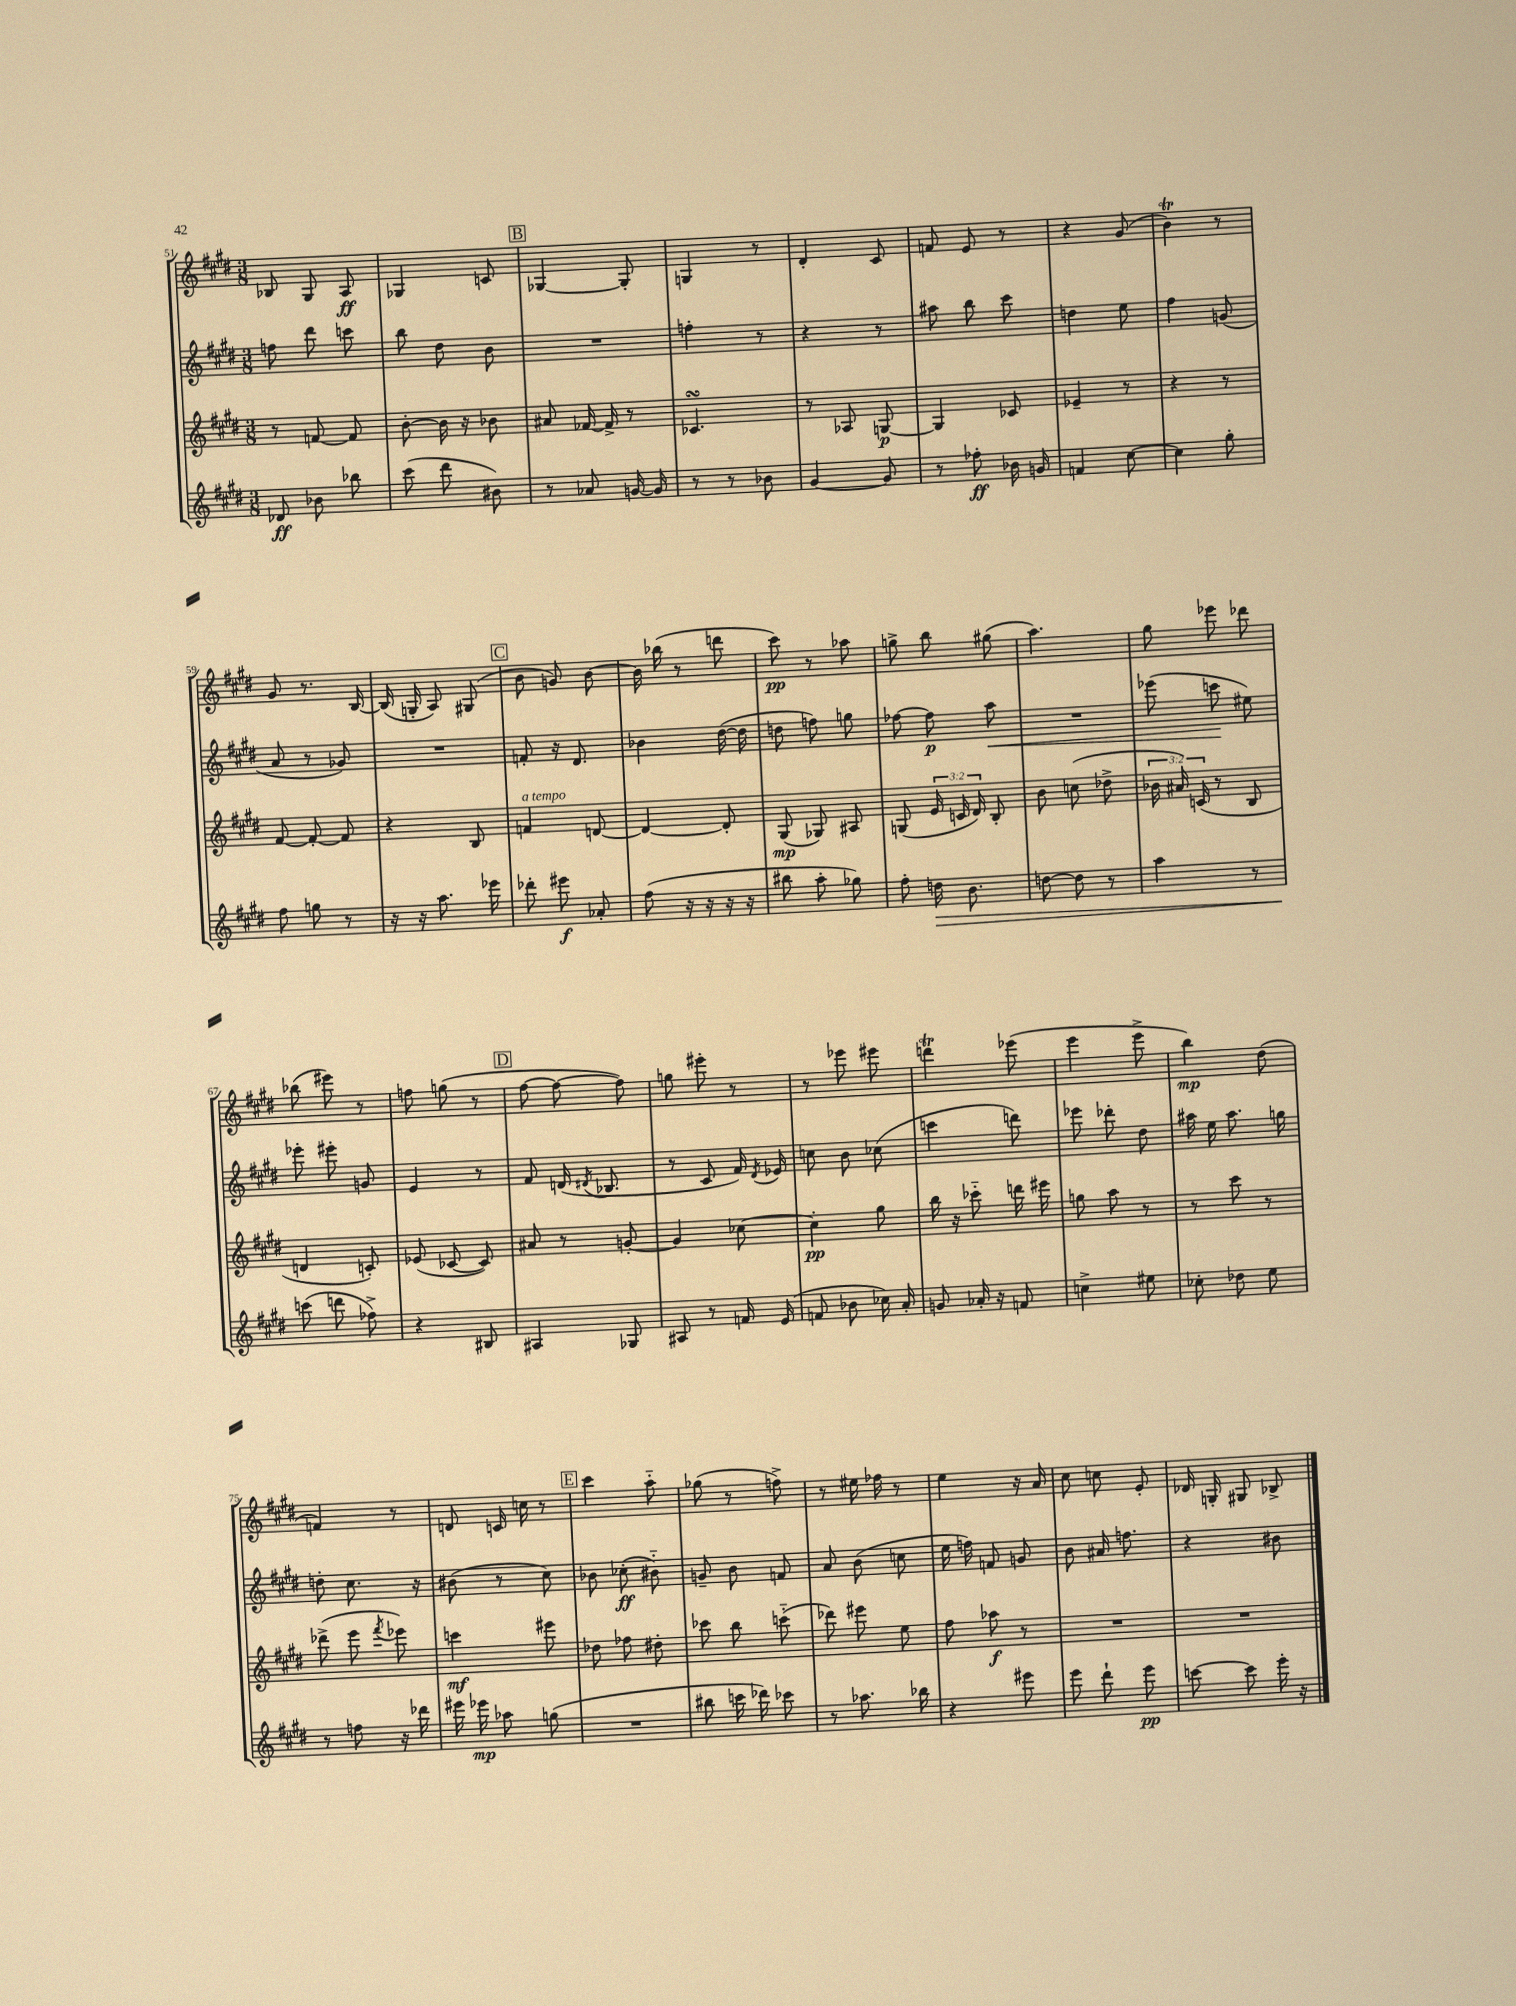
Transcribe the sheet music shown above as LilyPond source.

<<
\new StaffGroup <<
\new Staff = "s0" {
    \clef treble \key e \major \numericTimeSignature \time 3/8
    \autoBeamOff bes8 gis8 a8\ff |
    ges4 c'8 |
    \mark \markup { \box "B" } ges4~ ges8-. |
    g4 r8 |
    dis'4-. cis'8 |
    f'8 e'8 r8 |
    r4 gis'8( |
    b'4\trill) r8 |
    gis'8 r8. b16~ |
    b16( g16-. a8) gis8( |
    \mark \markup { \box "C" } b'8 g'8) b'8~ |
    b'16 bes''16( r8 d'''8 |
    cis'''8\pp) r8 aes''8 |
    g''8-> b''8 gis''8( |
    a''4.) |
    gis''8 ees'''8 des'''8 |
    bes''8( eis'''8) r8 |
    f''8 g''8( r8 |
    \mark \markup { \box "D" } fis''8~ fis''8~ fis''8) |
    g''8 eis'''8-. r8 |
    r8 ees'''8 eis'''8 |
    d'''4\trill ees'''8( |
    e'''4 e'''8-> |
    b''4\mp) dis''8( |
    f'4) r8 |
    d'8 c'16 c''16 r8 |
    \mark \markup { \box "E" } cis'''4 a''8-_ |
    ges''8( r8 f''8->) |
    r8 eis''16 fes''16 r8 |
    e''4 r16 a'16 |
    cis''8 c''8 e'8-. |
    des'16 g16-. gis8 bes8-> \bar "|." |
}
\new Staff = "s1" {
    \clef treble \key e \major \numericTimeSignature \time 3/8
    \autoBeamOff f''8 dis'''8 c'''8 |
    b''8 dis''8 b'8 |
    \mark \markup { \box "B" } R4. |
    f''4-. r8 |
    r4 r8 |
    ais''8 b''8 cis'''8 |
    d''4 e''8 |
    fis''4 g'8( |
    a'8 r8 ges'8) |
    R4. |
    \mark \markup { \box "C" } f'8-. r16 dis'8. |
    bes'4 dis''16~( dis''16 |
    d''8 f''8) g''8 |
    fes''8~ fes''8\p a''8\< |
    R4. |
    ees'''8( c'''8\! eis''8) |
    ees'''8-. eis'''8-. g'8 |
    e'4 r8 |
    \mark \markup { \box "D" } fis'8 d'16( \acciaccatura { dis'8 } bes8. |
    r8 cis'8 fis'16) \acciaccatura { dis'8 } ees'16 |
    c''8 b'8 ces''8( |
    c'''4 d'''8) |
    ees'''8 des'''8-. dis''8 |
    ais''16 e''16 ais''8. g''16 |
    d''8-. cis''8. r16 |
    bis'8( r8 cis''8) |
    \mark \markup { \box "E" } bes'8 ces''8-.\ff( bis'8-_) |
    g'8-- b'8 f'8 |
    a'8 b'8( c''8 |
    e''16 f''16) f'8 g'8 |
    b'8 ais'16 f''8. |
    r4 bis'8 \bar "|." |
}
\new Staff = "s2" {
    \clef treble \key e \major \numericTimeSignature \time 3/8 \override Staff.TupletNumber.text = #tuplet-number::calc-fraction-text
    \autoBeamOff r8 f'8~ f'8 |
    b'8~-. b'16 r16 bes'8 |
    \mark \markup { \box "B" } ais'8 fes'16~ fes'16-> r8 |
    ces'4.\turn |
    r8 aes8 g8~\p |
    g4 ces'8 |
    ees'4-- r8 |
    r4 r8 |
    fis'8~ fis'8~-. fis'8 |
    r4 b8 |
    \mark \markup { \box "C" } f'4^\markup { \italic "a tempo" } d'8~ |
    d'4~ d'8-. |
    gis8\mp( ges8) ais8 |
    g8( \tuplet 3/2 { e'16 c'16 dis'16) } b8-. |
    b'8 c''8( des''8-> |
    \tuplet 3/2 { bes'16 ais'16) c'16( } r8 b8 |
    d'4 c'8-.) |
    ees'8( ces'8~ ces'8) |
    \mark \markup { \box "D" } ais'8 r8 g'8~-. |
    g'4 ces''8~ |
    ces''4-.\pp gis''8 |
    b''16 r16 ces'''8-_ d'''16 eis'''16 |
    g''8 a''8 r8 |
    r8 cis'''8 r8 |
    des'''8->( e'''8 \acciaccatura { fis'''8 } ees'''8) |
    c'''4\mf eis'''8 |
    \mark \markup { \box "E" } des''8 fes''8 dis''8-. |
    ces'''8 b''8 c'''8-_( |
    des'''8) eis'''8 e''8 |
    fis''8 aes''8\f r8 |
    R4. |
    R4. \bar "|." |
}
\new Staff = "s3" {
    \clef treble \key e \major \numericTimeSignature \time 3/8
    \autoBeamOff des'8\ff bes'8 bes''8 |
    cis'''8( dis'''8 bis'8) |
    \mark \markup { \box "B" } r8 aes'8 g'16~ g'16 |
    r8 r8 bes'8 |
    gis'4~ gis'8 |
    r8 fes''8-.\ff bes'16 g'16 |
    f'4 cis''8~ |
    cis''4 gis''8-. |
    fis''8 g''8 r8 |
    r16 r16 a''8. ees'''16 |
    \mark \markup { \box "C" } des'''8-. eis'''8\f aes'8-. |
    fis''8( r16 r16 r16 r16 |
    bis''8 a''8-. ges''8) |
    fis''8-. d''16\> b'8. |
    d''8~ d''8 r8 |
    a''4 r8 |
    c'''8\!( d'''8 fes''8->) |
    r4 bis8 |
    \mark \markup { \box "D" } ais4 ges8 |
    ais8 r8 f'16 e'16( |
    f'8 bes'8 ces''16) a'16-. |
    g'8 aes'16-. r16 f'8 |
    c''4-> eis''8 |
    ces''8-. des''8 e''8 |
    r8 f''8 r16 des'''16 |
    eis'''16 ees'''16\mp aes''8 g''8( |
    \mark \markup { \box "E" } R4. |
    bis''8 c'''16 des'''16) ces'''8 |
    r8 aes''8. bes''16 |
    r4 eis'''8 |
    e'''8 dis'''8-! e'''8\pp |
    c'''8~ c'''8 e'''16-. r16 \bar "|." |
}
>>
>>
\layout { \context { \Score currentBarNumber = #51 } }
